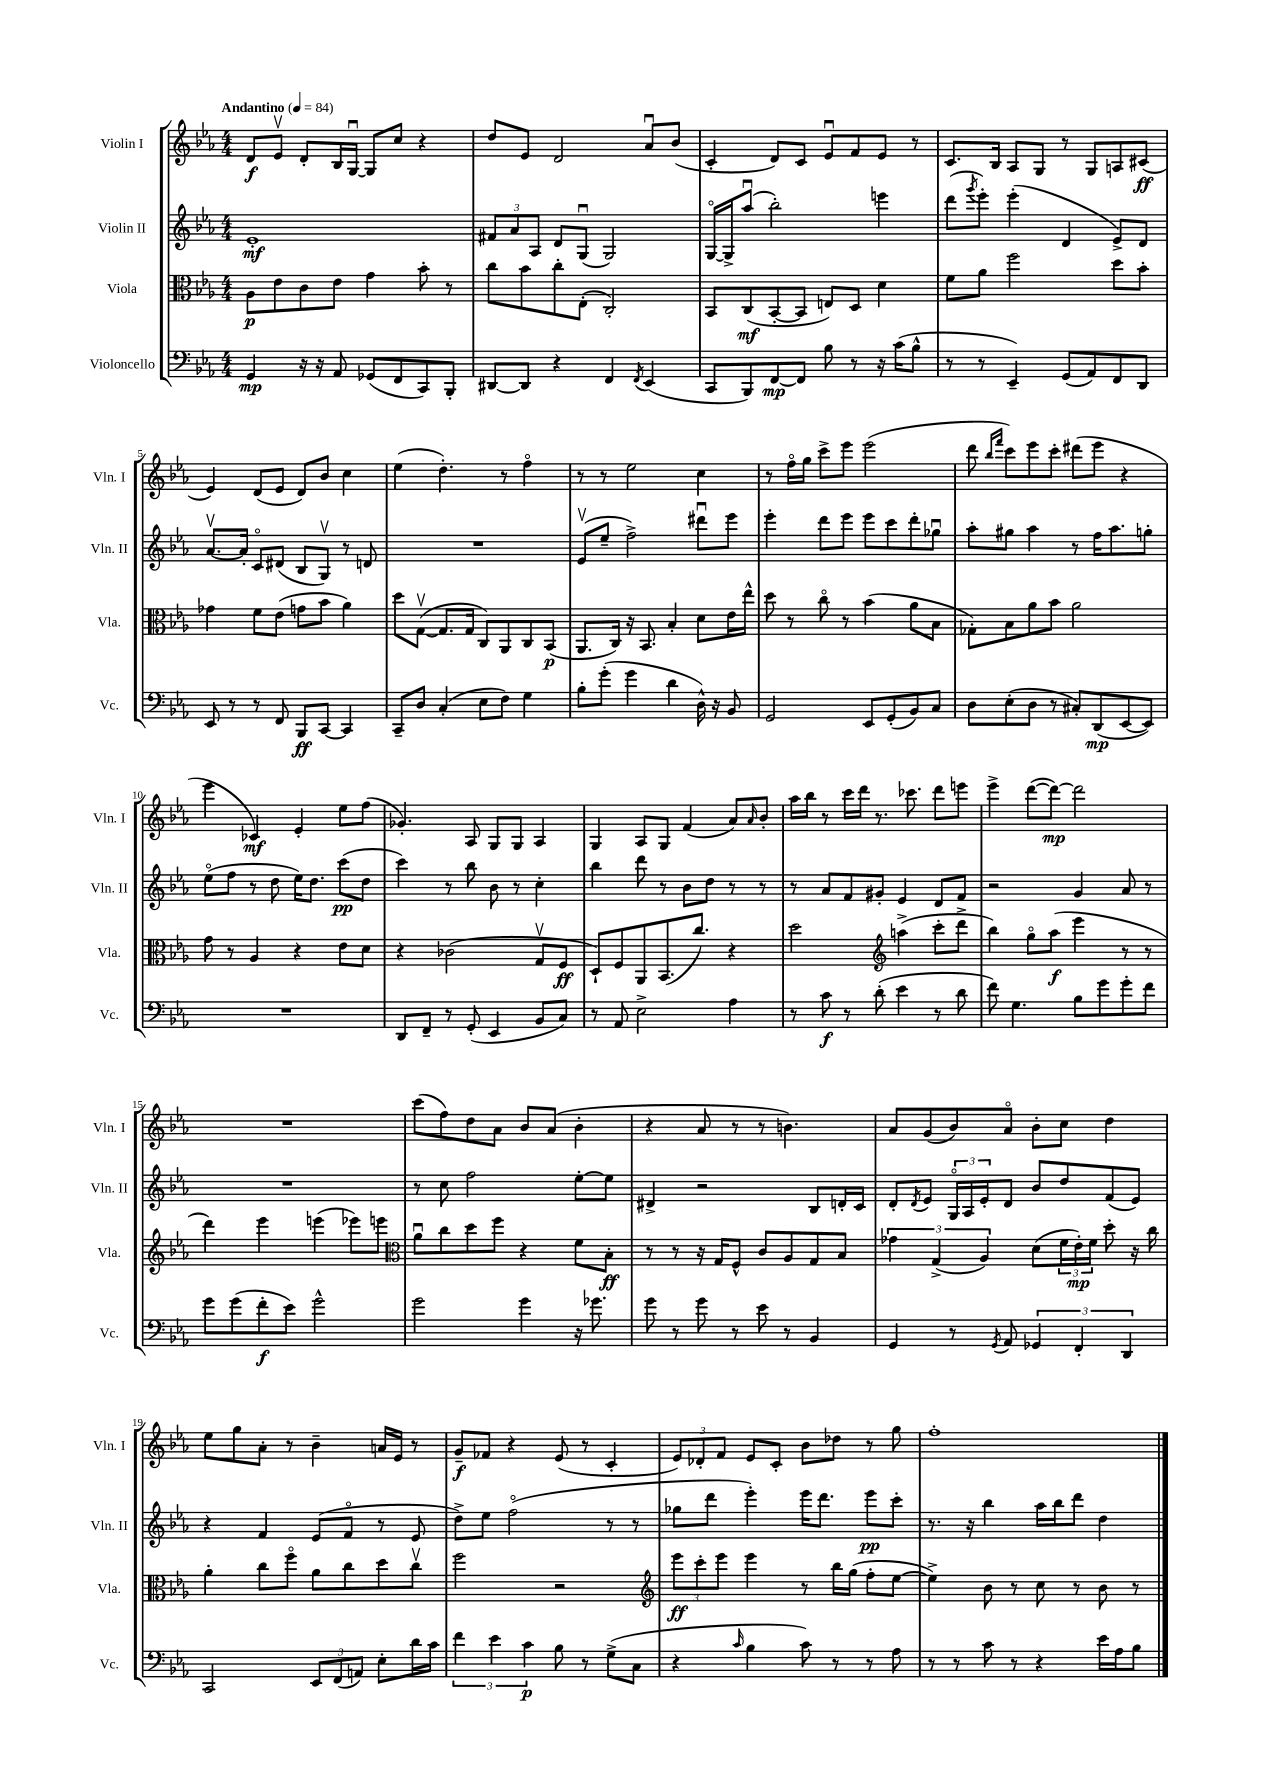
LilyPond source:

<<
\new StaffGroup <<
\new Staff = "s0" \with { instrumentName = "Violin I" shortInstrumentName = "Vln. I" } {
    \clef treble \key ees \major \numericTimeSignature \time 4/4 \tempo "Andantino" 4 = 84
    d'8\f ees'8\upbow d'8-. bes16 g16~\downbow g8 c''8 r4 |
    d''8 ees'8 d'2 aes'8\downbow bes'8( |
    c'4-. d'8) c'8 ees'8\downbow f'8 ees'8 r8 |
    c'8. bes16 aes8 g8 r8 g8 a8 cis'8\ff( |
    ees'4) d'8( ees'8 d'8) bes'8 c''4 |
    ees''4( d''4.-.) r8 f''4\flageolet |
    r8 r8 ees''2 c''4 |
    r8 f''16\flageolet g''16 c'''8-> ees'''8 ees'''2( |
    d'''8 \grace { bes''16 f'''16 } c'''8) ees'''8 c'''8-. dis'''8( ees'''8 r4 |
    ees'''4 ces'4\mf) ees'4-. ees''8 f''8( |
    ges'4.-.) aes8 g8 g8 aes4 |
    g4 aes8 g8 f'4( aes'8) \grace { aes'16 } bes'8-. |
    aes''16 bes''16 r8 c'''16 d'''16 r8. ces'''8. d'''8 e'''8 |
    ees'''4-> d'''8~( d'''8~\mp) d'''2 |
    R1 |
    c'''8( f''8) d''8 aes'8 bes'8 aes'8( bes'4-. |
    r4 aes'8 r8 r8 b'4.) |
    aes'8 g'8( bes'8) aes'8\flageolet bes'8-. c''8 d''4 |
    ees''8 g''8 aes'8-. r8 bes'4-- a'16 ees'16 r8 |
    g'8--\f fes'8 r4 ees'8( r8 c'4-. |
    \tuplet 3/2 { ees'8) des'8-. f'8 } ees'8 c'8-. bes'8 des''8 r8 g''8 |
    f''1-. \bar "|." |
}
\new Staff = "s1" \with { instrumentName = "Violin II" shortInstrumentName = "Vln. II" } {
    \clef treble \key ees \major \numericTimeSignature \time 4/4
    ees'1-.\mf |
    \tuplet 3/2 { fis'8 aes'8 aes8 } d'8 g8\downbow( g2) |
    g16~\flageolet g16-> aes''8\downbow( bes''2-.) e'''4 |
    d'''8( \acciaccatura { g'''8 } ees'''8-.) ees'''4-.( d'4 ees'8->) d'8 |
    aes'8.~\upbow aes'16-. c'8\flageolet dis'8( bes8 g8\upbow) r8 d'8 |
    R1 |
    ees'8\upbow( ees''8-- f''2->) dis'''8\downbow ees'''8 |
    ees'''4-. d'''8 ees'''8 ees'''8 c'''8 d'''8-. ges''8\downbow |
    aes''8-. gis''8 aes''4 r8 f''16 aes''8. g''8-. |
    ees''8\flageolet( f''8 r8 d''8 ees''16) d''8. c'''8\pp( d''8 |
    c'''4) r8 bes''8 bes'8 r8 c''4-. |
    bes''4 d'''8 r8 bes'8 d''8 r8 r8 |
    r8 aes'8 f'8 gis'8-. ees'4 d'8 f'8 |
    r2 g'4 aes'8 r8 |
    R1 |
    r8 c''8 f''2 ees''8~-. ees''8 |
    dis'4-> r2 bes8 d'16-. c'16 |
    d'8-. \acciaccatura { d'8 } ees'8 \tuplet 3/2 { g16\flageolet aes16 ees'16-. } d'8 bes'8 d''8 f'8( ees'8) |
    r4 f'4 ees'8( f'8\flageolet r8 ees'8 |
    d''8->) ees''8 f''2\flageolet( r8 r8 |
    ges''8 d'''8 ees'''4-.) ees'''16 d'''8. ees'''8\pp c'''8-. |
    r8. r16 bes''4 aes''16 bes''16 d'''8 d''4 \bar "|." |
}
\new Staff = "s2" \with { instrumentName = "Viola" shortInstrumentName = "Vla." } {
    \clef alto \key ees \major \numericTimeSignature \time 4/4
    aes8\p ees'8 c'8 ees'8 g'4 bes'8-. r8 |
    c''8 bes'8 c''8-. ees8-.( c2-.) |
    bes,8 c8\mf( bes,8~-. bes,8 e8) d8 d'4 |
    f'8 aes'8 f''2 d''8 bes'8-. |
    ges'4 f'8 ees'8( g'8 bes'8 aes'4) |
    d''8 g8~\upbow( g8. g16 c8) aes,8 c8 bes,8\p( |
    aes,8. c16) r16 bes,8. bes4-. d'8 ees'16 ees''16-^ |
    d''8 r8 c''8\flageolet r8 bes'4( aes'8 bes8 |
    ges8-.) bes8 aes'8 bes'8 aes'2 |
    g'8 r8 aes4 r4 ees'8 d'8 |
    r4 ces'2( g8\upbow f8\ff |
    d8-!) f8 aes,8 bes,8.( c''8.) r4 |
    d''2 \clef treble a''4->( c'''8-. d'''8-> |
    bes''4) g''8\flageolet aes''8\f( ees'''4 r8 r8 |
    d'''4) ees'''4 e'''4( ees'''8) e'''8 |
    \clef alto aes'8\downbow c''8 d''8 f''8 r4 f'8 bes8-.\ff |
    r8 r8 r16 g16 f8-^ c'8 aes8 g8 bes8 |
    \tuplet 3/2 { ges'4 g4->( aes4) } d'8( \tuplet 3/2 { f'16 ees'16-.\mp) f'16 } d''8-. r16 c''16 |
    aes'4-. c''8 f''8\flageolet aes'8 c''8 d''8 c''8\upbow |
    f''2 r2 |
    \clef treble \tuplet 3/2 { ees'''8\ff c'''8-. ees'''8 } ees'''4 r8 bes''16 g''16( f''8-. ees''8~ |
    ees''4->) bes'8 r8 c''8 r8 bes'8 r8 \bar "|." |
}
\new Staff = "s3" \with { instrumentName = "Violoncello" shortInstrumentName = "Vc." } {
    \clef bass \key ees \major \numericTimeSignature \time 4/4
    g,4\mp r16 r16 aes,8 ges,8( f,8 c,8) bes,,8-. |
    dis,8~ dis,8 r4 f,4 \acciaccatura { f,8 } ees,4( |
    c,8 bes,,8) f,8~\mp f,8 bes8 r8 r16 c'16( bes8-^ |
    r8 r8 ees,4--) g,8( aes,8) f,8 d,8 |
    ees,8 r8 r8 f,8 bes,,8\ff c,8~ c,4 |
    c,8-- d8 c4-.( ees8 f8) g4 |
    bes8-. g'8-.( g'4 d'4 d16-^) r16 bes,8 |
    g,2 ees,8 g,8-.( bes,8) c8 |
    d8 ees8-.( d8 r8 cis8-.) d,8\mp( ees,8~ ees,8) |
    R1 |
    d,8 f,8-- r8 g,8-.( ees,4 bes,8 c8) |
    r8 aes,8 ees2-> aes4 |
    r8 c'8\f r8 d'8-.( ees'4 r8 d'8 |
    f'8) g4. bes8 g'8 g'8-. f'8 |
    g'8 g'8( f'8-.\f ees'8) g'2-^ |
    g'2 g'4 r16 ges'8. |
    g'8 r8 g'8 r8 ees'8 r8 bes,4 |
    g,4 r8 \acciaccatura { g,8 } aes,8 \tuplet 3/2 { ges,4 f,4-. d,4 } |
    c,2 \tuplet 3/2 { ees,8 f,8( a,8) } ees8-. d'16 c'16 |
    \tuplet 3/2 { f'4 ees'4 c'4\p } bes8 r8 g8->( c8 |
    r4 \grace { c'16 } bes4 c'8) r8 r8 aes8 |
    r8 r8 c'8 r8 r4 ees'16 aes16 bes8 \bar "|." |
}
>>
>>
